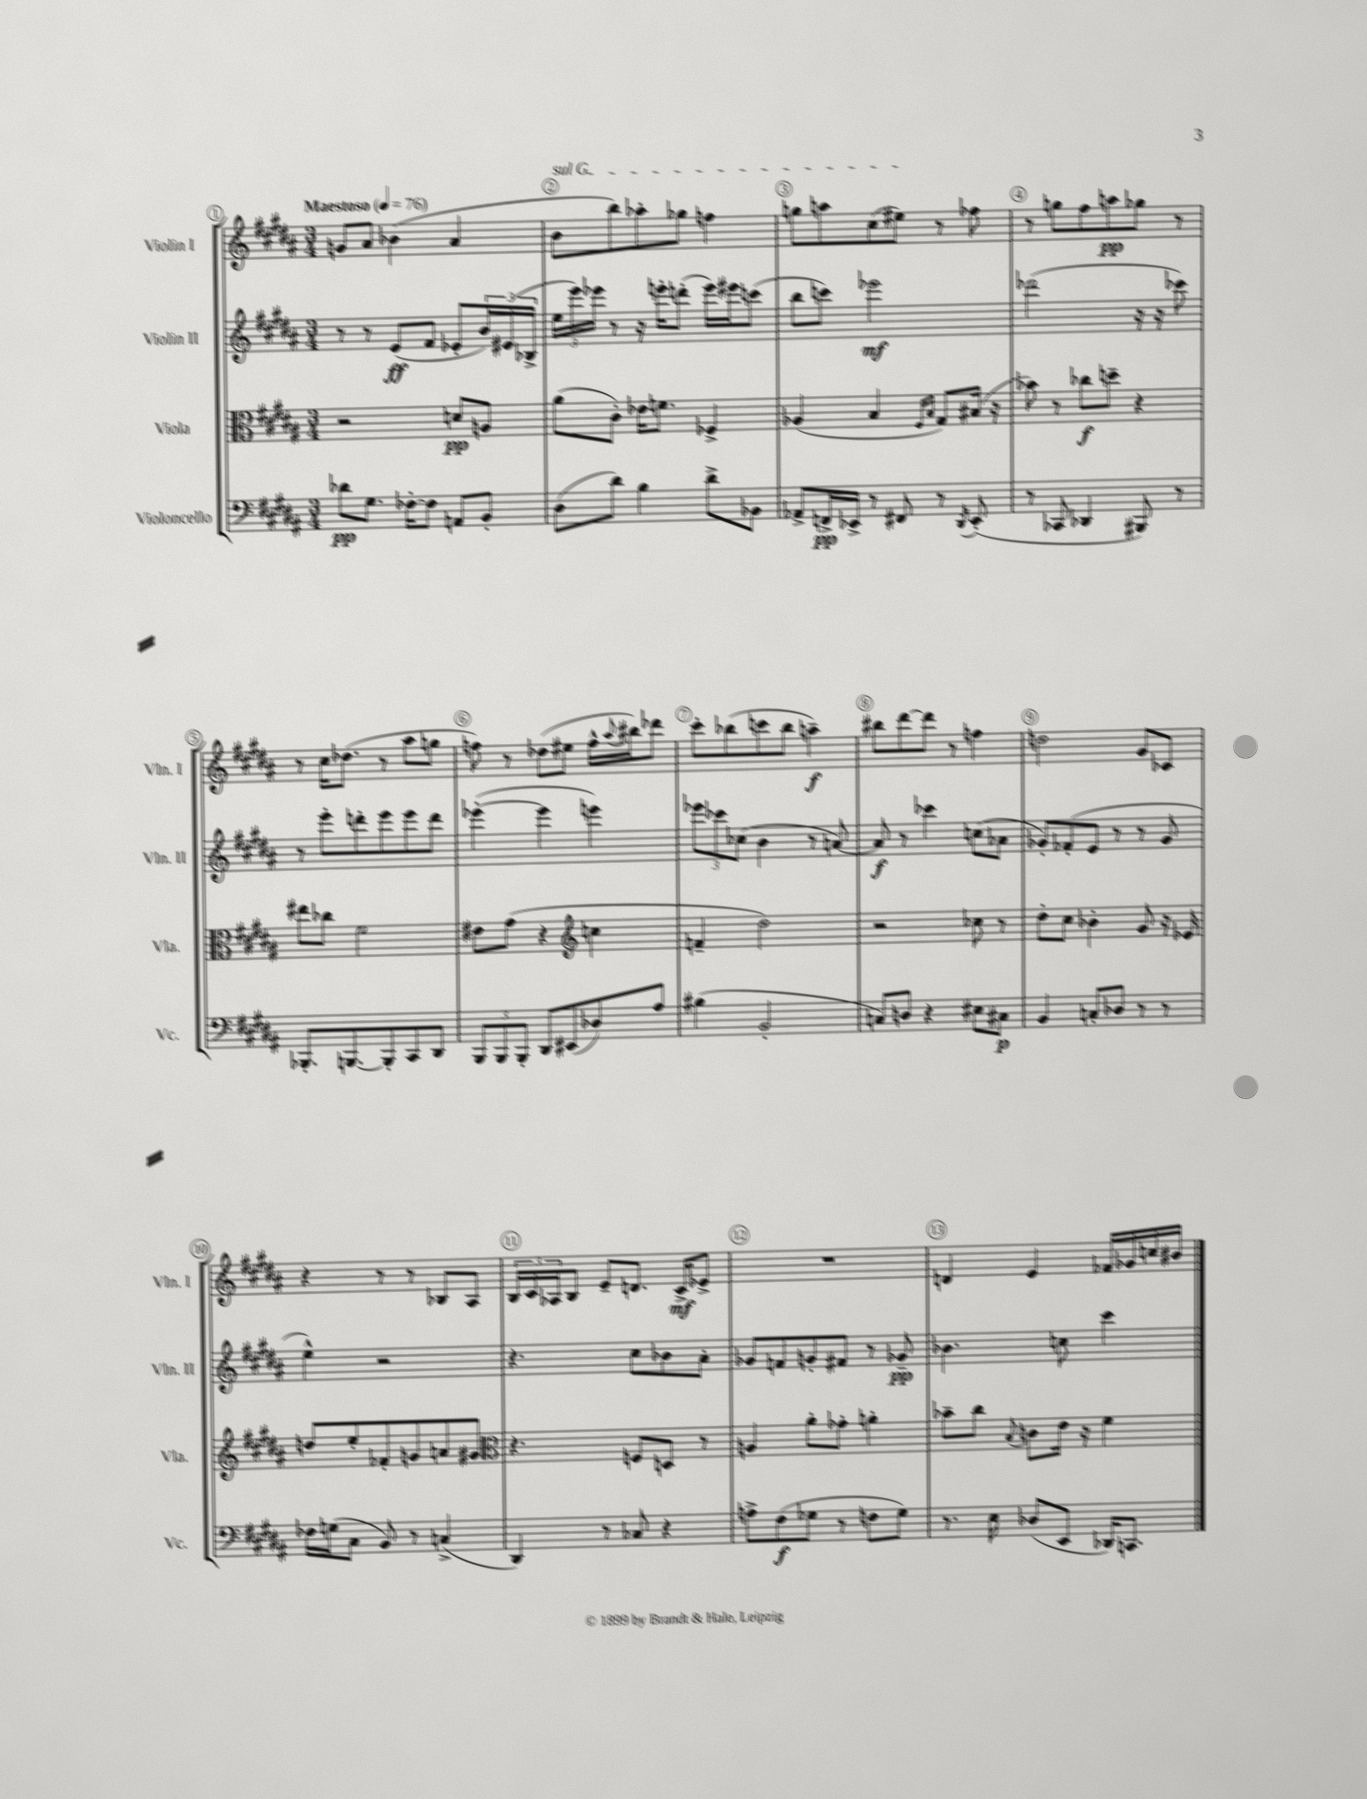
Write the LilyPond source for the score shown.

<<
\new StaffGroup <<
\new Staff = "s0" \with { instrumentName = "Violin I" shortInstrumentName = "Vln. I" } {
    \clef treble \key b \major \numericTimeSignature \time 3/4 \tempo "Maestoso" 4 = 76
    g'8 ais'8 bes'4( ais'4 |
    \once \override TextSpanner.bound-details.left.text = \markup { \italic "sul G" } b'8\startTextSpan b''8) aes''8-. ges''8 f''4 |
    g''8 a''8 cis''8( eis''8\stopTextSpan) r8 fes''8 |
    r8 g''8 fis''8 a''8\pp ges''8 r8 |
    r8 cis''16 des''8.( r8 ais''8 g''8 |
    f''8) r8 des''8( eis''8 f''16-^ \appoggiatura { ais''8 } bis''16) des'''8 |
    cis'''8-. bes''8( c'''8 bes''8 a''4--\f) |
    bis''8 dis'''8~ dis'''8 r8 f''4 |
    d''2 gis'8 ces'8 |
    r4 r8 r8 bes8 ais8 |
    \tuplet 3/2 { b16 cis'16 aes16 } b8 e'8-- d'8. cis'16->\mf ees'8-> |
    R2. |
    d'4 e'4 fes'16 ges'16 c''16 bis'16 \bar "|." |
}
\new Staff = "s1" \with { instrumentName = "Violin II" shortInstrumentName = "Vln. II" } {
    \clef treble \key b \major \numericTimeSignature \time 3/4
    r8 r8 e'8\ff( fis'8 ees'8-. \tuplet 3/2 { b'16) eis'16( bes16-> } |
    \tuplet 3/2 { e''16 e'''16) ees'''16 } r8 r16 e'''16-. d'''8-.( e'''16) eis'''16 c'''8( |
    b''8 c'''8) ees'''2\mf |
    des'''2( r16 r16 ces'''8) |
    r8 e'''8-. d'''8-. e'''8 e'''8 d'''8 |
    ees'''4~-.( ees'''4 e'''4) |
    \tuplet 3/2 { ees'''8 ces'''8 ces''8( } b'4 r8 a'8~) |
    a'8\f r8 ces'''4 c''8( aes'8 |
    ges'8-.) fes'8-.( e'8 r8 r8 ges'8 |
    e''4-^) r2 |
    r4. cis''8 bes'8 ais'8-. |
    ges'8 f'8 g'8-. fis'8 r8 ges'8--\pp |
    bes'4. c''8 cis'''4 \bar "|." |
}
\new Staff = "s2" \with { instrumentName = "Viola" shortInstrumentName = "Vla." } {
    \clef alto \key b \major \numericTimeSignature \time 3/4
    r2 d'8\pp a8 |
    ais'8( cis'8-.) ees'16 f'8. fes4-> |
    aes4( b4 \grace { fis16 b16 } gis8) bis16( r16 |
    bes'8) r8 ces''8\f d''8-- r4 |
    eis''8 ces''8 fis'2 |
    eis'8 gis'8( r4 \clef treble c''4 |
    f'4-- dis''2) |
    r2 ces''8 r8 |
    dis''8-. cis''8 bes'4-. gis'8 r16 ees'16 |
    d''8 e''8-. fes'8-. g'8 a'8 gis'8 |
    \clef alto r4. f8 d8 r8 |
    a4 ais'8-. ges'8-. a'4-. |
    bes'8-- cis''8 \appoggiatura { b8 } c'8 e'16 r16 fis'4 \bar "|." |
}
\new Staff = "s3" \with { instrumentName = "Violoncello" shortInstrumentName = "Vc." } {
    \clef bass \key b \major \numericTimeSignature \time 3/4
    des'8\pp gis8. fes16~-. fes8 a,8 b,8-. |
    dis8( dis'8) b4 dis'8-> bes,8 |
    aes,8-> f,16->\pp ees,16-> r8 fis,8 r8 \acciaccatura { dis,8 } ees,8-.( |
    r8 ces,8 des,4 bis,,8) r8 |
    bes,,8.-. b,,8.~ b,,8-. cis,8 dis,8 |
    \tuplet 3/2 { b,,8 b,,8 b,,8-. } dis,8 eis,8( des8) ais8 |
    bis4( b,2-. |
    c8) d8 r4 eis8 cis8\p |
    b,4 c8-. des8 r8 r8 |
    fes16 g16( cis8 b,8) r8 c4->( |
    dis,4) r8 ces8 r4 |
    a8-> fis8\f( ges8 r8 f8 ges8) |
    r8. e16 des8( e,8 des,16) c,8. \bar "|." |
}
>>
>>
\layout { \context { \Score \override BarNumber.break-visibility = ##(#f #t #t) barNumberVisibility = #all-bar-numbers-visible \override BarNumber.stencil = #(make-stencil-circler 0.1 0.3 ly:text-interface::print) } }
